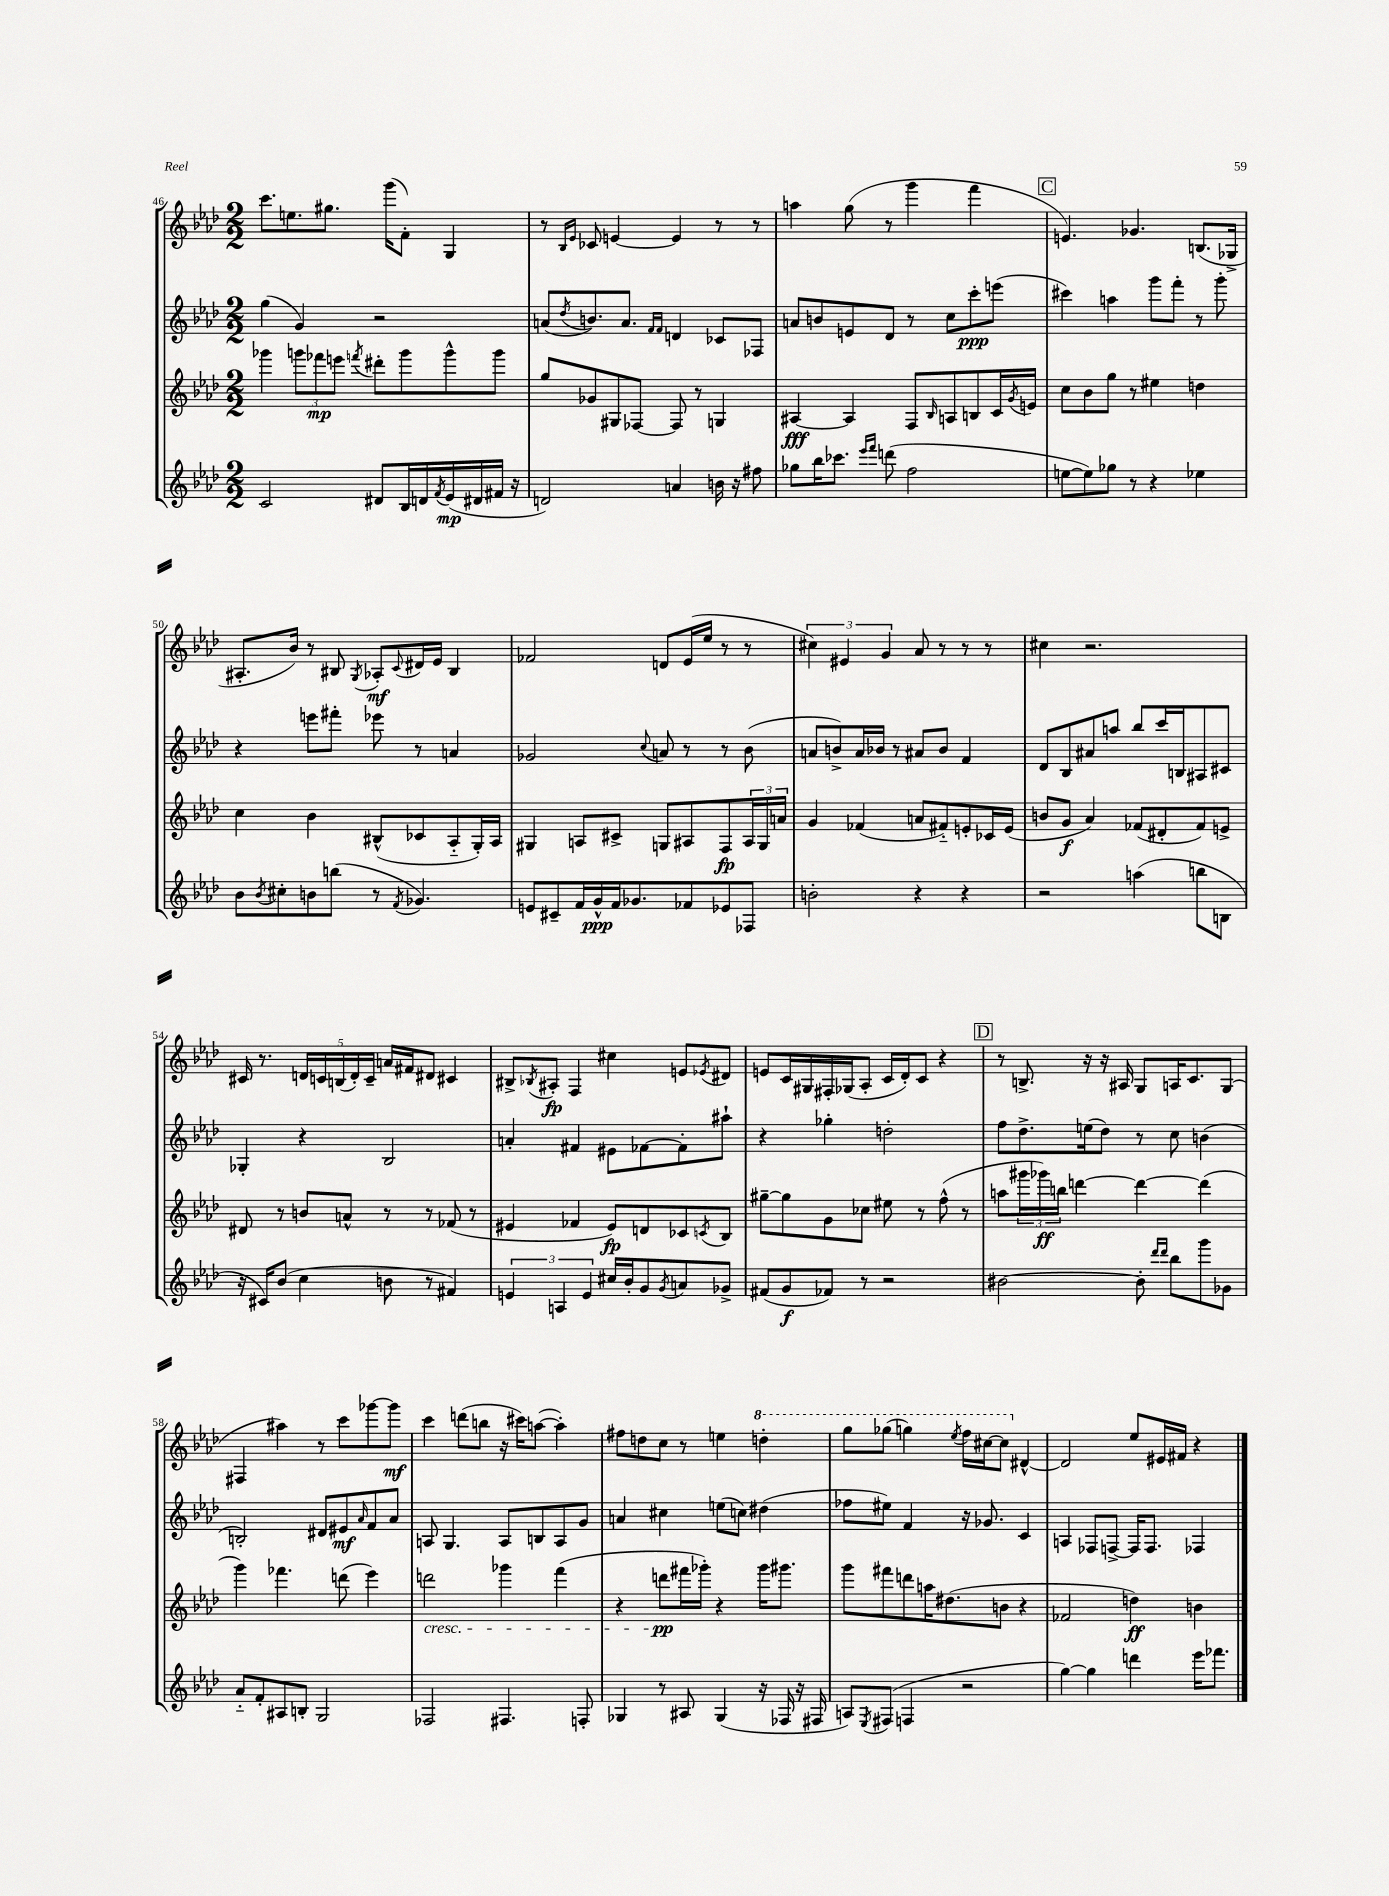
<<
\new StaffGroup <<
\new Staff = "s0" {
    \clef treble \key aes \major \numericTimeSignature \time 2/2
    c'''8. e''8. gis''8. g'''16( f'8-.) g4 |
    r8 \grace { bes16 ees'16 } ces'8 e'4~ e'4 r8 r8 |
    a''4 g''8( r8 g'''4 f'''4 |
    \mark \markup { \box "C" } e'4.) ges'4. b8.( ges16-> |
    ais8.-. bes'16) r8 bis8 \acciaccatura { g8 } aes8-.\mf \appoggiatura { c'8 } dis'16 ees'16 bis4 |
    fes'2 d'8 ees'16( ees''16 r8 r8 |
    \tuplet 3/2 { cis''4) eis'4 g'4 } aes'8 r8 r8 r8 |
    cis''4 r2. |
    cis'16 r8. \tuplet 5/4 { d'16 c'16 b16( d'16-.) c'16-- } a'16 fis'16 dis'8 cis'4 |
    bis8-> \acciaccatura { bes8 } ais8-.\fp f4 cis''4 e'8 \acciaccatura { ees'8 } dis'8 |
    e'8 c'16 gis16 fis16-. ges16( aes8-. c'16 des'16-.) c'8 r4 |
    \mark \markup { \box "D" } r8 b8.-> r16 r16 ais16 g8 a16 c'8. g8( |
    fis4 ais''4) r8 c'''8 ges'''8~ ges'''8\mf |
    c'''4 d'''8( b''8 r16 cis'''16) a''8~( a''4-.) |
    fis''8 d''8 c''8 r8 e''4 \ottava #1 d'''4-. |
    g'''8 ges'''8( g'''4) \acciaccatura { ees'''8 } f'''16 cis'''16~ cis'''8 \ottava #0 dis'4~-^ |
    dis'2 ees''8 eis'16 fis'16 r4 \bar "|." |
}
\new Staff = "s1" {
    \clef treble \key aes \major \numericTimeSignature \time 2/2
    g''4( g'4) r2 |
    a'8( \acciaccatura { des''8 } b'8.) a'8. \grace { f'16 f'16 } d'4 ces'8 fes8 |
    a'8 b'8 e'8 des'8 r8 c''8 c'''8-.\ppp e'''8( |
    \mark \markup { \box "C" } cis'''4) a''4 g'''8 f'''8-. r8 g'''8-. |
    r4 e'''8 fis'''8-. ees'''8 r8 a'4 |
    ges'2 \appoggiatura { c''8 } a'8 r8 r8 bes'8( |
    a'8 b'8->) a'16 bes'16 r8 ais'8 bes'8 f'4 |
    des'8 bes8 ais'8 a''8 bes''8 c'''16 b16 ais8 cis'8 |
    ges4-. r4 bes2 |
    a'4-. fis'4 eis'8 fes'8~ fes'8-. ais''8-! |
    r4 ges''4-. d''2-. |
    \mark \markup { \box "D" } f''8 des''8.-> e''16( des''8) r8 c''8 b'4( |
    b2-.) dis'8 eis'8\mf \grace { aes'16 } f'8 aes'8 |
    a8 g4. a8 b8 a8 g'8 |
    a'4 cis''4 e''8( c''8) dis''4( |
    fes''8 eis''8) f'4 r16 ges'8. c'4 |
    a4 fes8 f8~-> f16 f8. fes4 \bar "|." |
}
\new Staff = "s2" {
    \clef treble \key aes \major \numericTimeSignature \time 2/2
    ges'''4 \tuplet 3/2 { g'''8 fes'''8\mp e'''8 } \acciaccatura { f'''8 } dis'''8-. g'''8 g'''8-^ g'''8 |
    g''8 ges'8 gis8 fes8~ fes8 r8 g4 |
    ais4~\fff ais4 f8 \grace { bes16 } a8 b8 c'16 \acciaccatura { g'8 } e'16 |
    \mark \markup { \box "C" } c''8 bes'8 g''8 r8 eis''4 d''4 |
    c''4 bes'4 bis8-^( ces'8 aes8-_ g16-.) aes16 |
    gis4 a8 cis'8-> g8 ais8 f8\fp \tuplet 3/2 { ais16 g16 a'16 } |
    g'4 fes'4( a'8 fis'8-_) e'8-. ces'16 e'16( |
    b'8 g'8\f aes'4) fes'8( dis'8-. fes'8) e'8-> |
    dis'8 r8 b'8 a'8-^ r8 r8 fes'8( r8 |
    eis'4 fes'4 eis'8\fp) d'8 ces'8 \acciaccatura { c'8 } bes8 |
    gis''8~-- gis''8 g'8 ces''8 eis''8 r8 f''8-^( r8 |
    \mark \markup { \box "D" } a''8 \tuplet 3/2 { gis'''16 ges'''16\ff) b''16 } d'''4~ d'''4~ d'''4( |
    g'''4) fes'''4. d'''8( ees'''4) |
    d'''2\cresc ges'''4 f'''4( |
    r4 d'''8\pp\! fis'''16 ges'''16-.) r4 ges'''16 gis'''8. |
    g'''8 fis'''8 d'''8 a''16 dis''8.( b'8 r4 |
    fes'2 d''4\ff) b'4 \bar "|." |
}
\new Staff = "s3" {
    \clef treble \key aes \major \numericTimeSignature \time 2/2
    c'2 dis'8 bes16 d'16 \acciaccatura { f'8 } ees'16\mp( dis'16 fis'16 r16 |
    d'2) a'4 b'16 r16 fis''8 |
    ges''8 bes''16 ces'''8. \grace { ees'''16 f'''16 } d'''8( f''2 |
    \mark \markup { \box "C" } e''8~ e''8) ges''8 r8 r4 ees''4 |
    bes'8 \acciaccatura { bes'8 } cis''8-. b'8 b''8( r8 \acciaccatura { f'8 } ges'4.) |
    e'8 cis'8-- f'16 g'16-^\ppp f'16 ges'8. fes'8 ees'8 fes8 |
    b'2-. r4 r4 |
    r2 a''4( b''8 b8 |
    r16 cis'16) bes'8( c''4 b'8 r8 fis'4) |
    \tuplet 3/2 { e'4 a4 e'4 } cis''16 bes'16-. g'8 \acciaccatura { g'8 } a'8 ges'8-> |
    fis'8( g'8\f fes'8) r8 r2 |
    \mark \markup { \box "D" } bis'2~ bis'8-. \grace { des'''16 des'''16 } bes''8 g'''8 ges'8 |
    aes'8-_ f'8-. ais8 b8-. g2 |
    fes2 fis4. f8-. |
    ges4 r8 ais8 ges4( r16 fes16 r16 fis16 |
    a8) \acciaccatura { ees8 } fis8( f4 r2 |
    g''4~) g''4 d'''4 ees'''16 fes'''8. \bar "|." |
}
>>
>>
\layout { \context { \Score currentBarNumber = #46 } }
